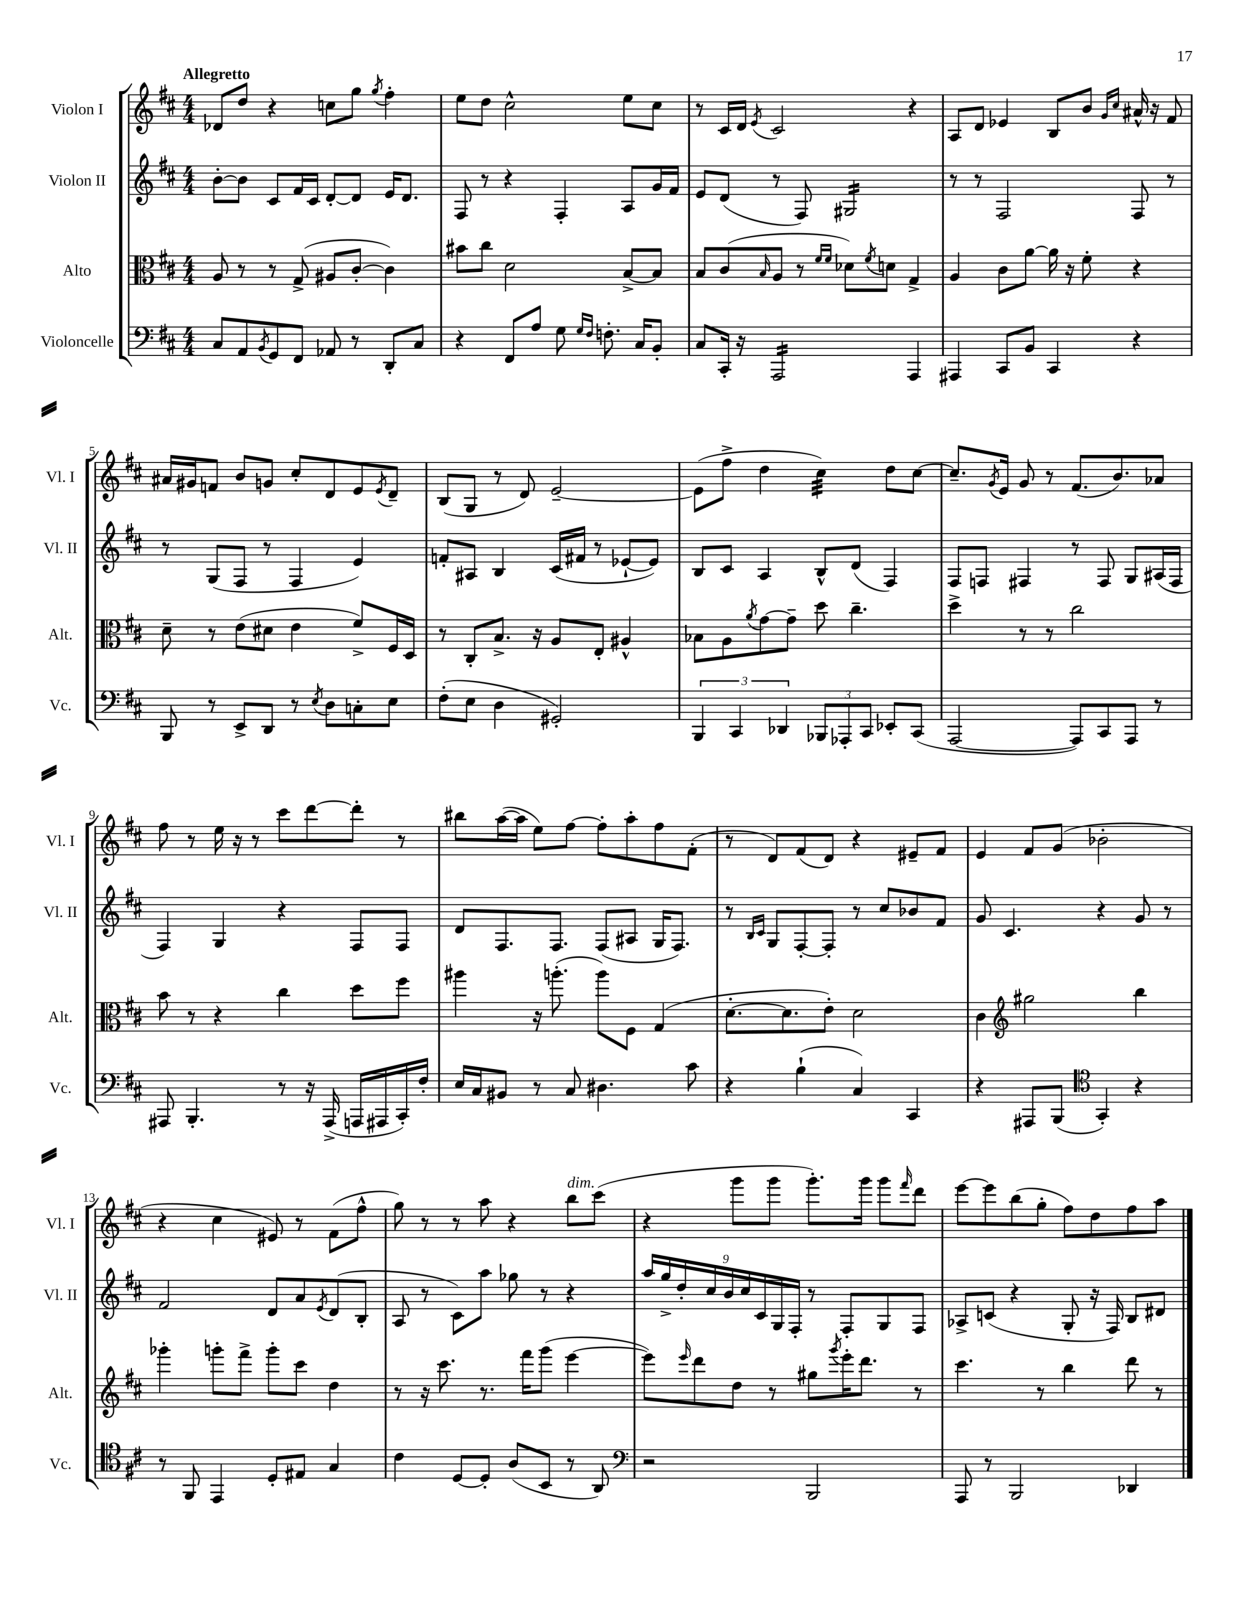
<<
\new StaffGroup <<
\new Staff = "s0" \with { instrumentName = "Violon I" shortInstrumentName = "Vl. I" } {
    \clef treble \key d \major \numericTimeSignature \time 4/4 \tempo "Allegretto"
    des'8 d''8 r4 c''8 g''8 \acciaccatura { g''8 } fis''4-. |
    e''8 d''8 cis''2-^ e''8 cis''8 |
    r8 cis'16 d'16 \acciaccatura { e'8 } cis'2 r4 |
    a8 d'8 ees'4 b8 b'8 \grace { g'16 cis''16 } ais'16-^ r16 fis'8 |
    ais'16 gis'16 f'8 b'8 g'8 cis''8-. d'8 e'8 \acciaccatura { e'8 } d'8-- |
    b8( g8 r8 d'8) e'2~-- |
    e'8( fis''8-> d''4 cis''4:32) d''8 cis''8~ |
    cis''8.-- \acciaccatura { g'8 } e'16 g'8 r8 fis'8.( b'8.) aes'8 |
    fis''8 r8 e''16 r16 r8 cis'''8 d'''8~ d'''8-. r8 |
    bis''8 a''16~( a''16 e''8) fis''8~ fis''8-. a''8-. fis''8 fis'8-.( |
    r8 d'8) fis'8( d'8) r4 eis'8-- fis'8 |
    e'4 fis'8 g'8( bes'2-. |
    r4 cis''4 eis'8) r8 fis'8( fis''8-^ |
    g''8) r8 r8 a''8 r4 b''8^\markup { \italic "dim." } cis'''8( |
    r4 g'''8 g'''8 g'''8.-.) g'''16 g'''8 \grace { fis'''16 } d'''8 |
    e'''8~ e'''8 b''8( g''8-. fis''8) d''8 fis''8 a''8 \bar "|." |
}
\new Staff = "s1" \with { instrumentName = "Violon II" shortInstrumentName = "Vl. II" } {
    \clef treble \key d \major \numericTimeSignature \time 4/4
    b'8~-. b'8 cis'8 fis'16 cis'16 d'8~-. d'8 e'16 d'8. |
    fis8 r8 r4 fis4-. a8 g'16 fis'16 |
    e'8 d'8( r8 fis8) gis2:16 |
    r8 r8 fis2 fis8 r8 |
    r8 g8( fis8 r8 fis4 e'4) |
    f'8-. ais8 b4 cis'16( fis'16 r8 ees'8~-! ees'8) |
    b8 cis'8 a4 b8-^ d'8( fis4) |
    fis8 f8 fis4 r8 fis8 g8 ais16( fis16 |
    fis4) g4 r4 fis8 fis8 |
    d'8 fis8. fis8. fis8( ais8 g16 fis8.) |
    r8 \grace { b16 cis'16 } g8 fis8~-. fis8-. r8 cis''8 bes'8 fis'8 |
    g'8 cis'4. r4 g'8 r8 |
    fis'2 d'8 a'8 \acciaccatura { e'8 } d'8( b8-. |
    a8 r8 cis'8) a''8 ges''8 r8 r4 |
    \tuplet 9/8 { a''16 g''16-> d''16-. cis''16 b'16 cis''16 cis'16 g16 fis16-. } r8 fis8-. g8 fis8 |
    aes8-> c'8( r4 g8-. r16 fis16) b8 dis'8 \bar "|." |
}
\new Staff = "s2" \with { instrumentName = "Alto" shortInstrumentName = "Alt." } {
    \clef alto \key d \major \numericTimeSignature \time 4/4
    a8 r8 r8 g8->( ais8 cis'8~-. cis'4) |
    bis'8 cis''8 d'2 b8~-> b8 |
    b8 cis'8( \grace { b16 } a8 r8 \grace { fis'16 fis'16 } des'8) \acciaccatura { fis'8 } d'8 g4-> |
    a4 cis'8 a'8~ a'16 r16 fis'8-. r4 |
    d'8-- r8 e'8( dis'8 e'4 fis'8->) fis16 d16 |
    r8 cis8-. b8.-> r16 a8 e8-. ais4-^ |
    bes8 a8 \acciaccatura { a'8 } g'8~ g'8-- d''8 cis''4.-- |
    d''4-> r8 r8 cis''2 |
    b'8 r8 r4 cis''4 d''8 fis''8 |
    ais''4 r16 a''8.-.( a''8) fis8 g4( |
    d'8.~-. d'8. e'8-.) d'2 |
    cis'4 \clef treble gis''2 b''4 |
    ges'''4-. g'''8-. fis'''8-> g'''8-. cis'''8 d''4 |
    r8 r16 cis'''8. r8. fis'''16 g'''8( e'''4~ |
    e'''8) \grace { e'''16 } d'''8 d''8 r8 gis''8 \acciaccatura { g'''8 } e'''16-. d'''8. r8 |
    cis'''4. r8 b''4 d'''8 r8 \bar "|." |
}
\new Staff = "s3" \with { instrumentName = "Violoncelle" shortInstrumentName = "Vc." } {
    \clef bass \key d \major \numericTimeSignature \time 4/4
    cis8 a,8 \acciaccatura { b,8 } g,8 fis,8 aes,8 r8 d,8-. cis8 |
    r4 fis,8 a8 g8 \grace { g16 fis16 } f8.-. cis16 b,8-. |
    cis8 cis,16-. r16 a,,2:16 a,,4 |
    ais,,4 cis,8 b,8 cis,4 r4 |
    b,,8 r8 e,8-> d,8 r8 \acciaccatura { e8 } d8 c8-. e8 |
    fis8-.( e8 d4 gis,2-.) |
    \tuplet 3/2 { b,,4 cis,4 des,4 } \tuplet 3/2 { bes,,8 aes,,8-. cis,8 } ees,8-. cis,8( |
    a,,2~ a,,8) cis,8 a,,8 r8 |
    ais,,8 b,,4.-. r8 r16 ais,,16->( a,,16 ais,,16 cis,16-.) fis16-. |
    e16 cis16 bis,8 r8 cis8 dis4. cis'8 |
    r4 b4-!( cis4) cis,4 |
    r4 ais,,8 b,,8( \clef tenor g,4-.) r4 |
    r8 fis,8 e,4 d8-. eis8 g4 |
    cis'4 d8~ d8-. a8( b,8 r8 a,8) |
    \clef bass r2 b,,2 |
    a,,8 r8 b,,2 des,4 \bar "|." |
}
>>
>>
